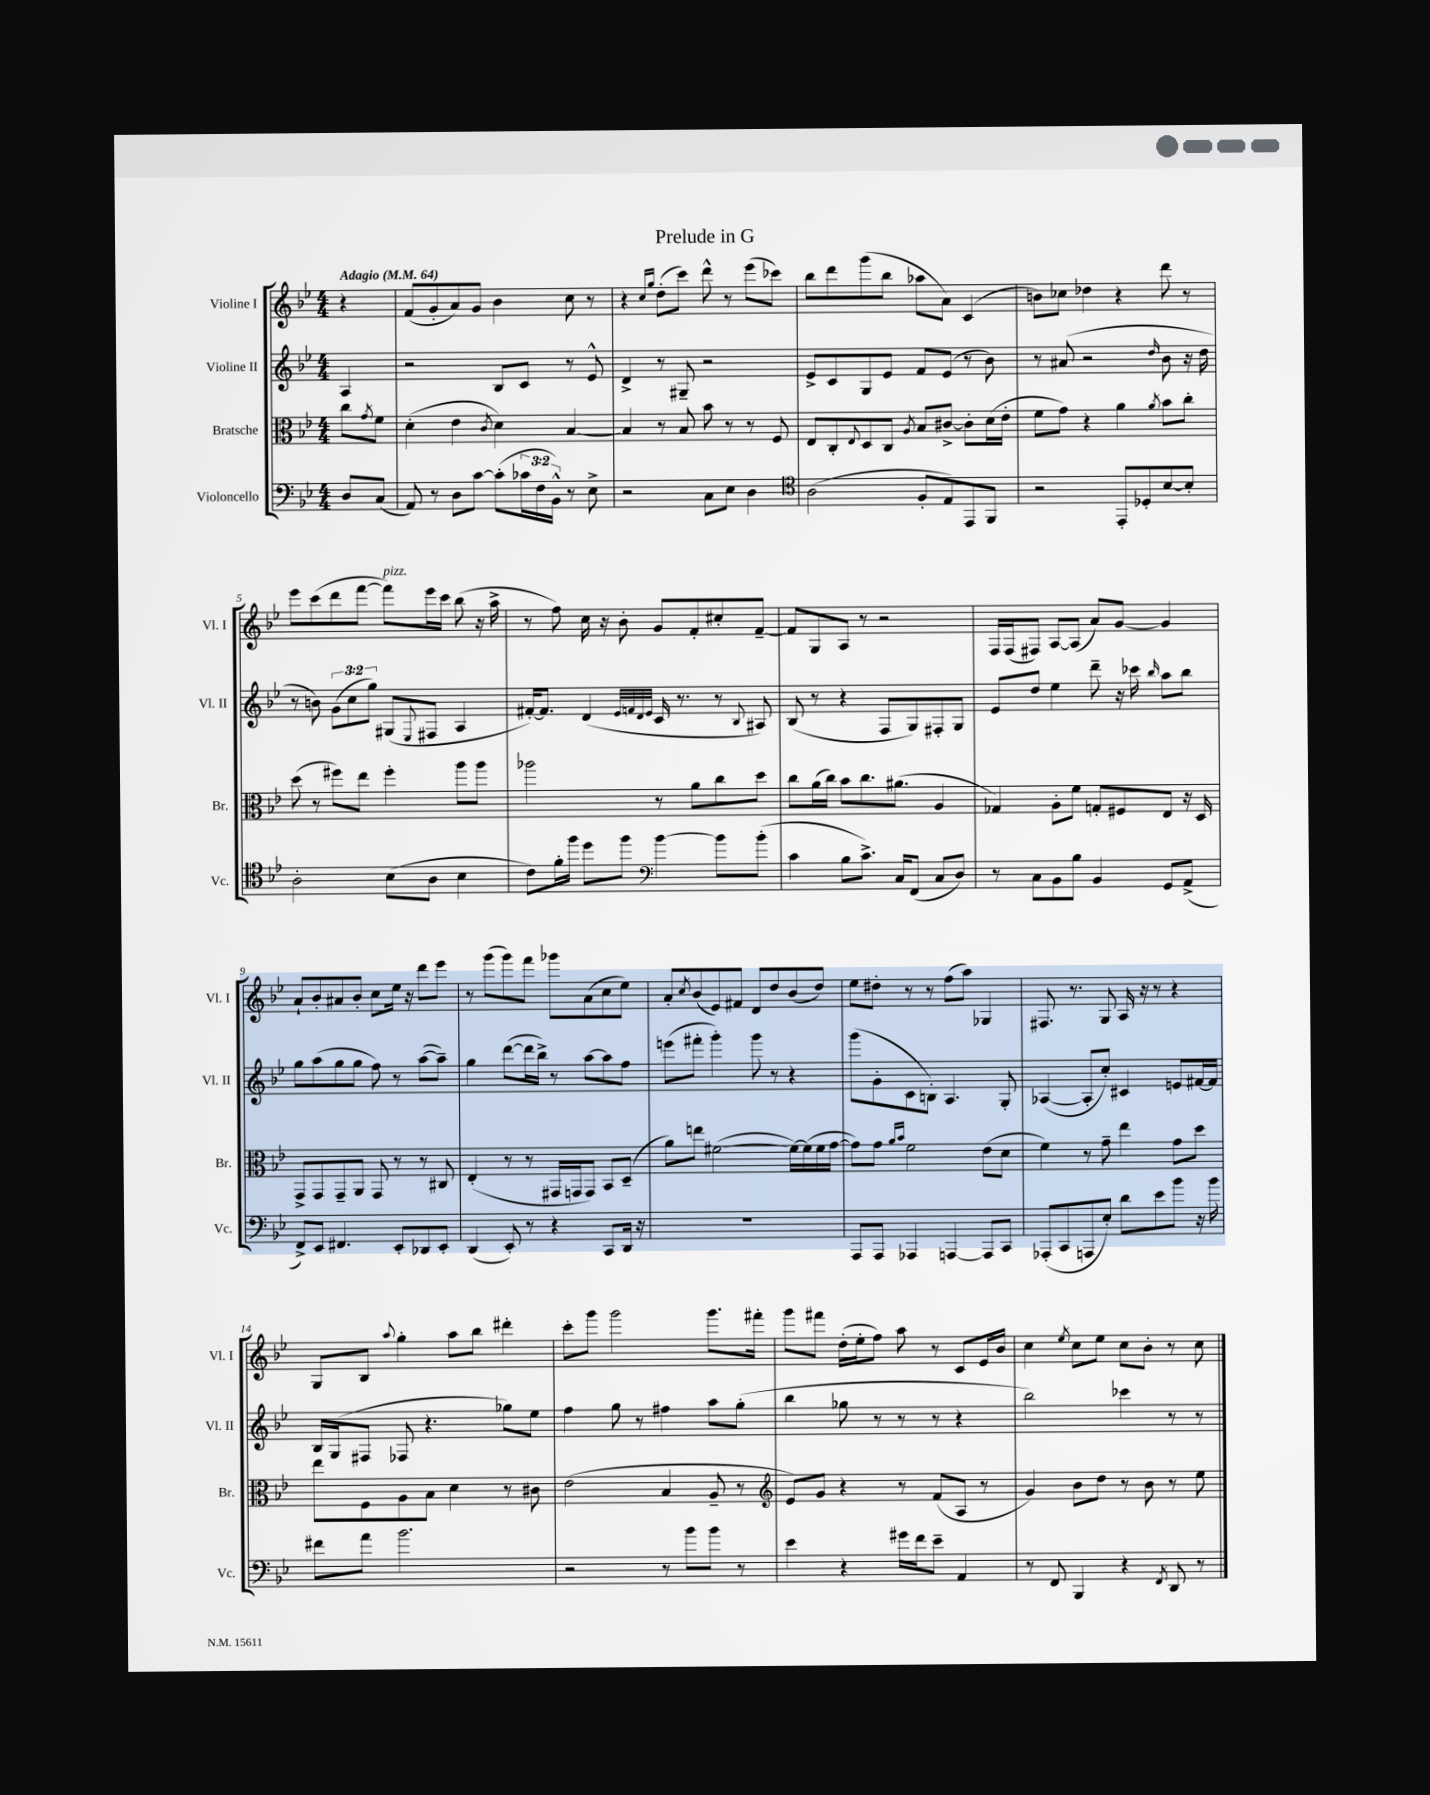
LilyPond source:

\header { title = "Prelude in G" }
<<
\new StaffGroup <<
\new Staff = "s0" \with { instrumentName = "Violine I" shortInstrumentName = "Vl. I" } {
    \clef treble \key bes \major \numericTimeSignature \time 4/4 \partial 4 \tempo "Adagio" 4 = 64
    r4 |
    f'8( g'8-. a'8) g'8 bes'4 c''8 r8 |
    r4 \grace { c''16 g''16 } d''8-.( c'''8) d'''8-^ r8 ees'''8( ces'''8) |
    bes''8 d'''8 g'''8( bes''8 aes''8 a'8) c'4( |
    b'8) ces''8 des''4 r4 d'''8 r8 |
    ees'''8 c'''8( d'''8 f'''8~ f'''8^\markup { \italic "pizz." }) ees'''16 c'''16 bes''8( r16 a''16-> |
    r8 f''8) c''16 r16 bes'8-. g'8 f'8-. cis''8-. f'8~-- |
    f'8 g8 a8 r8 r2 |
    f16 f16( fis8) a8~ a8( a'8) g'8~ g'4 |
    a'8-! bes'8-. ais'8 bes'8-. c''8 ees''16 r16 d'''8 ees'''8 |
    r8 g'''8( g'''8) f'''8 ges'''8 a'8( c''8 ees''8) |
    a'8-. \acciaccatura { c''8 } bes'8( ees'8) fis'8 d'8 d''8 bes'8( d''8) |
    ees''8 dis''8-. r8 r8 f''8( a''8) ges4 |
    fis8. r8. g8 a16 r16 r8 r4 |
    g8 bes8 \appoggiatura { a''8 } g''4-. a''8 bes''8 dis'''4-. |
    c'''8-. g'''8 g'''2 g'''8. fis'''16-. |
    g'''8 fis'''8 d''16-.( ees''16-. f''8) a''8 r8 c'8 ees'16 bes'16 |
    c''4 \acciaccatura { ees''8 } c''8 ees''8 c''8 bes'8-. r8 c''8 \bar "|." |
}
\new Staff = "s1" \with { instrumentName = "Violine II" shortInstrumentName = "Vl. II" } {
    \clef treble \key bes \major \numericTimeSignature \time 4/4 \override Staff.TupletNumber.text = #tuplet-number::calc-fraction-text \partial 4
    a4 |
    r2 bes8 c'8 r8 ees'8-^ |
    d'4-> r8 gis8-- r2 |
    ees'8-> c'8 g8 ees'8 f'8 ees'8( r8 bes'8) |
    r8 ais'8( r2 \grace { d''16 } bes'8 r16 d''16 |
    r8 b'8) \tuplet 3/2 { g'8( c''8 g''8) } gis8( \appoggiatura { ees8 } fis8 a4 |
    fis'16~-.) fis'8. d'4( \grace { ees'32 f'32 d'32 ees'32 } c'16 r8. r8 \appoggiatura { bes8 } ais8) |
    bes8( r8 r4 f8 g8) fis8-. g8 |
    ees'8 d''8 ees''4 d'''8-- r16 ces'''16 \grace { bes''16 } a''8 bes''8 |
    g''8 a''8( g''8 g''8 f''8) r8 a''8~( a''8--) |
    g''4 d'''8~( d'''16 bes''16->) r8 a''8~ a''8 f''8 |
    e'''8( fis'''8-. g'''4-.) g'''8 r8 r4 |
    g'''8( g'8-. c'8 b8-.) a4. g8-. |
    aes4~( aes8-. c''8-.) cis'4 e'8 fis'16~ fis'16 |
    bes16 g16( fis8 fes8 r4. ges''8) ees''8 |
    f''4 g''8 r8 fis''4 a''8 g''8-.( |
    bes''4 ges''8 r8 r8 r8 r4 |
    bes''2) ces'''4 r8 r8 \bar "|." |
}
\new Staff = "s2" \with { instrumentName = "Bratsche" shortInstrumentName = "Br." } {
    \clef alto \key bes \major \numericTimeSignature \time 4/4 \partial 4
    c''8 \acciaccatura { g'8 } f'8 |
    d'4-.( ees'4 \acciaccatura { c'8 } d'4) bes4~ |
    bes4 r8 bes8 bes'8 r8 r8 f8 |
    ees8 c8-. \appoggiatura { ees8 } d8 c8 \acciaccatura { a8 } bes8 cis'8~-> cis'8-. d'16( ees'16-. |
    f'8 g'8) r4 a'4 \acciaccatura { a'8 } bes'8 c''8-. |
    d''8( r8 fis''8) ees''8 fis''4-. a''8 a''8 |
    aes''2 r8 a'8 c''8 d''8 |
    c''8 a'16( c''16) bes'8 c''8. ais'8.( a4 |
    ges4) a8-. f'8 g8-. fis8 ees8 r16 d16 |
    g,8-> g,8 g,8-- a,8 g,8 r8 r8 cis8 |
    ees4-.( r8 r8 gis,16 g,16 g,8) bes,8 d8--( |
    a'8) e''8 fis'2~( fis'16~) fis'16( fis'16 g'16~ |
    g'8) g'8 \grace { a'16 bes'16 } f'2 ees'8( d'8 |
    f'4) r8 g'8-- ees''4 g'8 d''8 |
    ees''8 f8 a8 bes8 d'4 r8 cis'8 |
    ees'2( bes4 a8-- r8 |
    \clef treble ees'8) g'8 r4 r8 f'8( a8 r8 |
    g'4) bes'8 d''8 r8 bes'8 r8 ees''8 \bar "|." |
}
\new Staff = "s3" \with { instrumentName = "Violoncello" shortInstrumentName = "Vc." } {
    \clef bass \key bes \major \numericTimeSignature \time 4/4 \override Staff.TupletNumber.text = #tuplet-number::calc-fraction-text \partial 4
    d8 c8( |
    a,8) r8 d8 c'8~ c'8-.( \tuplet 3/2 { ces'16 f16 bes,16-^) } r8 ees8-> |
    r2 c8 ees8 d4 |
    \clef tenor a2( f8-. ees8) ees,8 f,8 |
    r2 ees,8-. des8-. bes8~ bes8-. |
    a2-. bes8( a8 bes4 |
    c'8) f'16-. f''16 d''8 f''8 \clef bass bes'4~ bes'8 bes'8-.( |
    c'4 bes8 c'8.->) c16 f,8( c8 d8) |
    r8 c8 bes,8 bes8 bes,4 g,8 a,8->( |
    f,8->) ees,8 fis,4. ees,8-. des,8 ees,8-. |
    d,4( ees,8-.) r8 r4 c,8 d,16 r16 |
    R1 |
    a,,8 a,,8 aes,,4 a,,4~ a,,8 c,8 |
    aes,,8-.( c,8 a,,8 ees8-.) d'8 ees'8 bes'8 r16 bes'16 |
    fis'8 a'8 bes'2. |
    r2 r8 bes'8 bes'8 r8 |
    ees'4 r4 gis'16 f'16 ees'8-- a,4 |
    r8 f,8 bes,,4 r4 \acciaccatura { f,8 } d,8 r8 \bar "|." |
}
>>
>>
